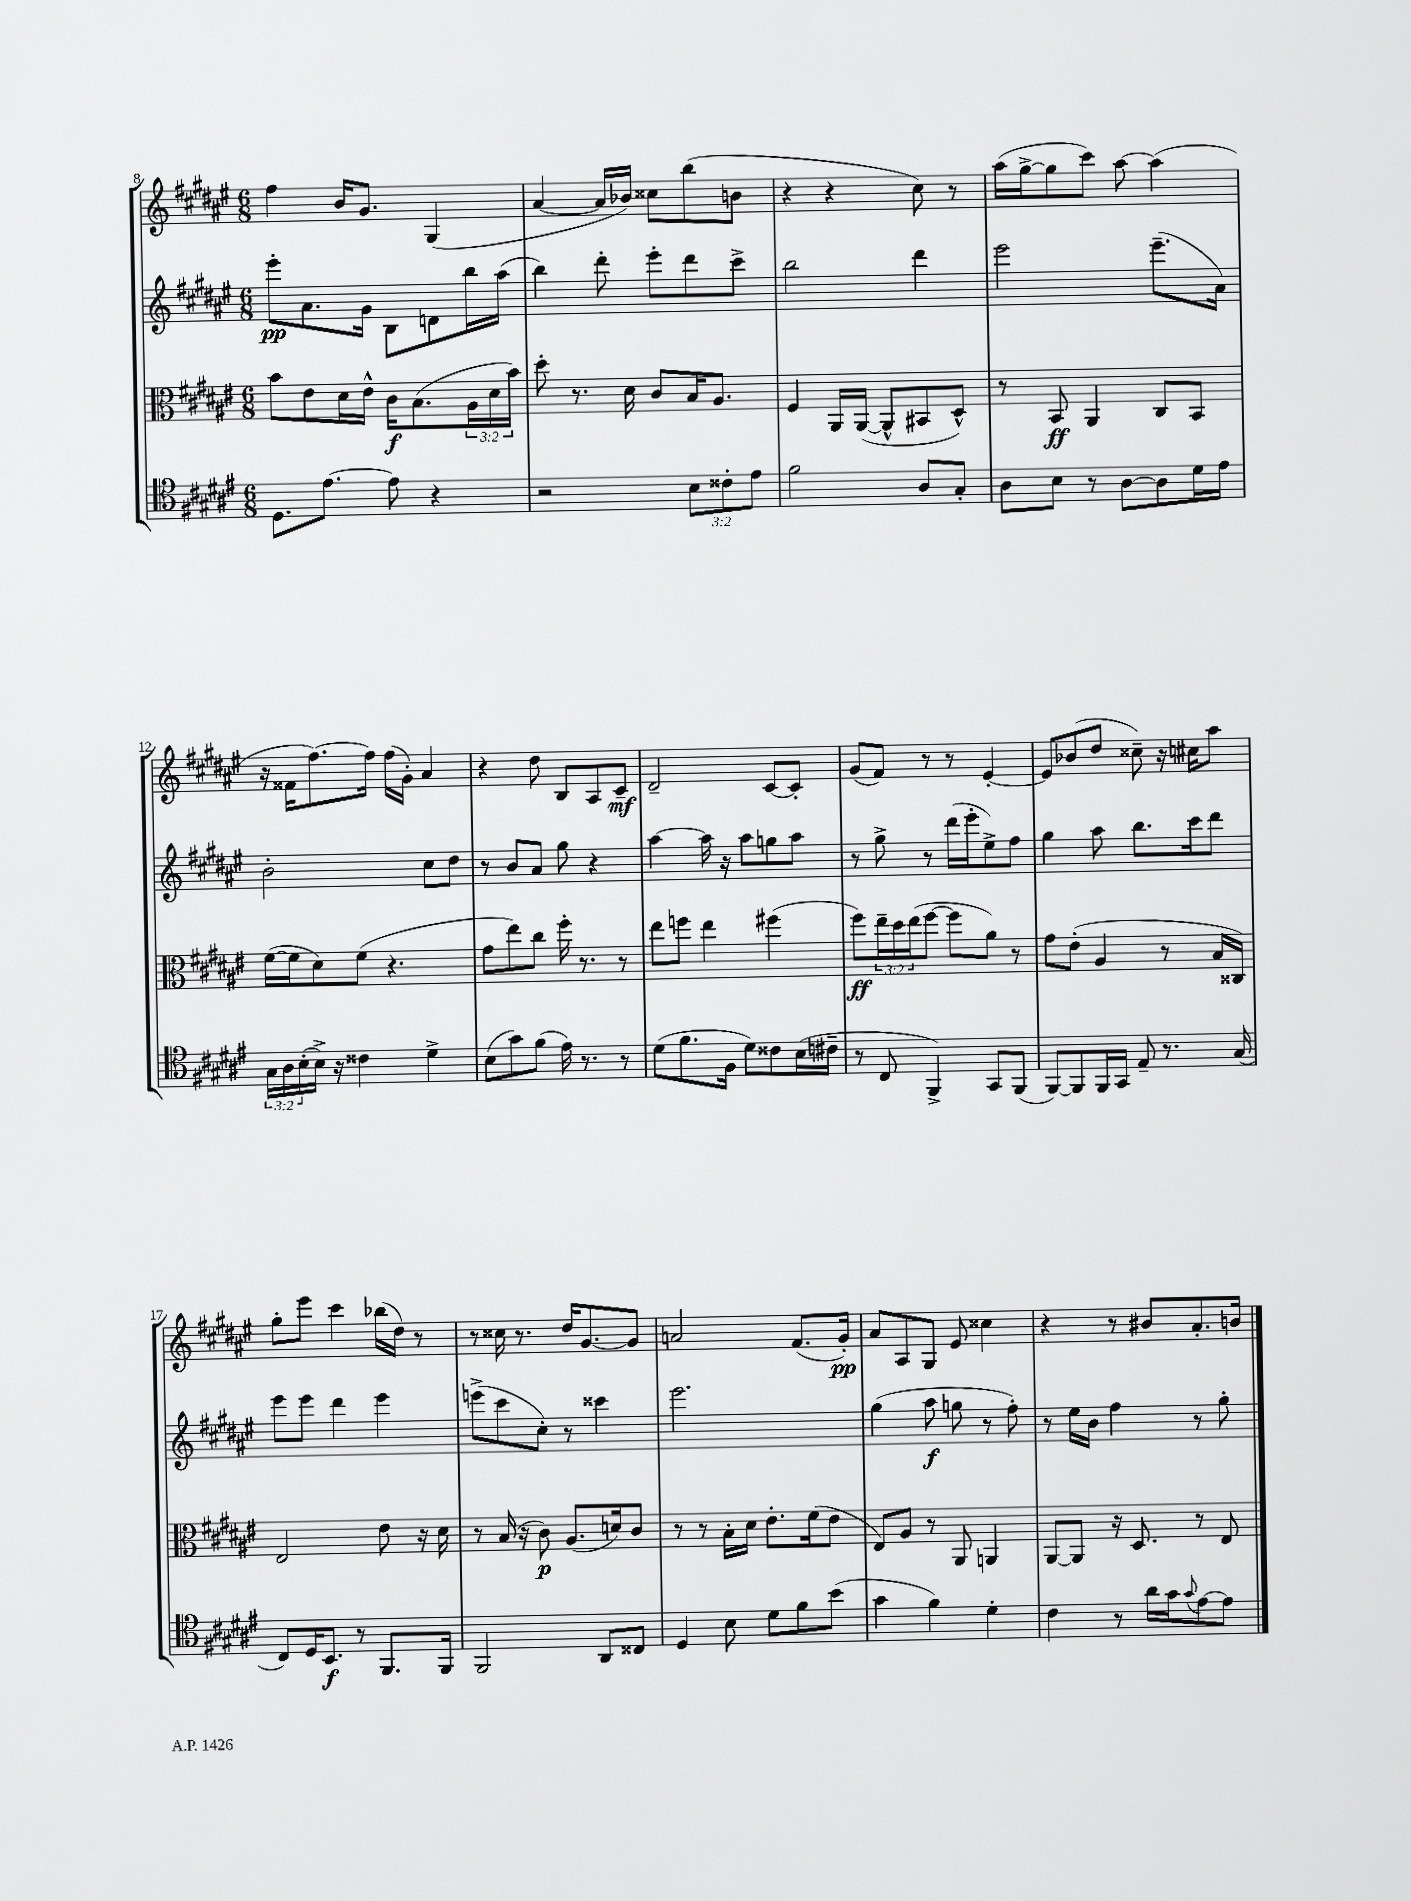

**kern	**dynam	**kern	**dynam	**kern	**dynam	**kern	**dynam
*part4	*part4	*part3	*part3	*part2	*part2	*part1	*part1
*staff4	*staff4	*staff3	*staff3	*staff2	*staff2	*staff1	*staff1
*clefC4	*	*clefC3	*	*clefG2	*	*clefG2	*
*k[f#c#g#d#a#e#]	*	*k[f#c#g#d#a#e#]	*	*k[f#c#g#d#a#e#]	*	*k[f#c#g#d#a#e#]	*
*M6/8	*	*M6/8	*	*M6/8	*	*M6/8	*
=8	=8	=8	=8	=8	=8	=8	=8
8.D#\L	.	8b\L	.	8eee#'\L	pp	4ff#\	.
.	.	8e#\	.	8.a#\	.	.	.
[8.e#\J	.	.	.	.	.	.	.
.	.	16d#\L	.	.	.	16b/KL	.
.	.	16e#^^\JJ	.	16g#\Jk	.	8.g#/J	.
8e#\]	.	16c#\KL	f	8B\L	.	.	.
.	.	(8.B\	.	.	.	.	.
4r	.	.	.	8dn\	.	(4G#/	.
.	.	24A#\L	.	16bb\L	.	.	.
.	.	24d#\	.	.	.	.	.
.	.	.	.	(16aa#\JJ	.	.	.
.	.	24b\JJ)	.	.	.	.	.
=9	=9	=9	=9	=9	=9	=9	=9
2r	.	8dd#'\	.	4bb\)	.	[4a#/	.
.	.	8.r	.	.	.	.	.
.	.	.	.	8ddd#'\	.	16a#/LL]	.
.	.	16d#\	.	.	.	16b-X/JJ)	.
.	.	8c#/L	.	8eee#'\L	.	8cc##X\L	.
12B\L	.	16B/K	.	8ddd#\	.	(8bb\	.
.	.	8.A#/J	.	.	.	.	.
12c##X'\	.	.	.	.	.	.	.
.	.	.	.	8ccc#^\J	.	8bn\J	.
12e#\J	.	.	.	.	.	.	.
=10	=10	=10	=10	=10	=10	=10	=10
2f#\	.	4F#/	.	2bb\	.	4r	.
.	.	16AA#/LL	.	.	.	4r	.
.	.	([16AA#/JJ	.	.	.	.	.
.	.	8AA#^^/L]	.	.	.	.	.
8A#/L	.	8BB#X/	.	4ddd#\	.	8cc#\)	.
8G#'/J	.	8D#^^/J)	.	.	.	8r	.
=11	=11	=11	=11	=11	=11	=11	=11
8A#\L	.	8r	.	2eee#\	.	(16aa#\LL	.
.	.	.	.	.	.	[16gg#^\J	.
8B\J	.	8BB/	ff	.	.	8gg#\]	.
8r	.	4AA#/	.	.	.	8ccc#\J)	.
[8A#\L	.	.	.	.	.	[8aa#\	.
8A#\]	.	8C#/L	.	(8.eee#~\L	.	(4aa#\]	.
16d#\L	.	8BB/J	.	.	.	.	.
16e#\JJ	.	.	.	16a#\Jk)	.	.	.
!!LO:LB:g=z
=12	=12	=12	=12	=12	=12	=12	=12
24G#\LL	.	([16f#\LL	.	2b'\	.	16r	.
24A#\	.	.	.	.	.	.	.
.	.	16f#\J]	.	.	.	16f##X\KL	.
(24B'\	.	.	.	.	.	.	.
16B^\JJ)	.	8d#\)	.	.	.	[8.ff#\)	.
16r	.	.	.	.	.	.	.
4c##X\	.	(8f#\J	.	.	.	.	.
.	.	.	.	.	.	16ff#\Jk]	.
.	.	4.r	.	.	.	(16ff#\LL	.
.	.	.	.	.	.	16g#'\JJ)	.
4d#^\	.	.	.	8cc#\L	.	4a#/	.
.	.	.	.	8dd#\J	.	.	.
=13	=13	=13	=13	=13	=13	=13	=13
(8B\L	.	8g#\L	.	8r	.	4r	.
8g#\)	.	8ee#\)	.	8b/L	.	.	.
(8f#\J	.	8cc#\J	.	8a#/J	.	8dd#\	.
16e#\)	.	16ff#'\	.	8gg#\	.	8B/L	.
8.r	.	8.r	.	.	.	.	.
.	.	.	.	4r	.	8A#/	.
8r	.	8r	.	.	.	8c#~/J	mf
=14	=14	=14	=14	=14	=14	=14	=14
(8d#\L	.	8ee#\L	.	[4aa#\	.	2d#~/	.
8.f#\	.	8ffn\J	.	.	.	.	.
.	.	4ee#\	.	16aa#\]	.	.	.
16F#\Jk	.	.	.	16r	.	.	.
8d#\L)	.	.	.	8aa#\L	.	.	.
8c##X\	.	(4ff#X\	.	8ggn\	.	[8c#/L	.
(16B\L	.	.	.	8aa#\J	.	8c#'/J]	.
16c#X~\JJ	.	.	.	.	.	.	.
=15	=15	=15	=15	=15	=15	=15	=15
8r	.	8ff#\L)	ff	8r	.	(8g#/L	.
8C#/	.	24ee#~\L	.	8gg#^\	.	8f#/J)	.
.	.	24dd#\	.	.	.	.	.
.	.	(24ee#\J	.	.	.	.	.
4FF#^/)	.	[8ff#\J	.	8r	.	8r	.
.	.	8ff#\L]	.	(16ddd#\LL	.	8r	.
.	.	.	.	16eee#'\J	.	.	.
8GG#/L	.	8a#\J)	.	8ee#^\)	.	[4e#'/	.
(8FF#/J	.	8r	.	8ff#\J	.	.	.
=16	=16	=16	=16	=16	=16	=16	=16
[8FF#/L)	.	8g#\L	.	4gg#\	.	8e#/L]	.
8FF#/]	.	(8e#'\J	.	.	.	(8b-X/	.
16FF#/L	.	4A#/	.	8aa#\	.	8dd#/J	.
16GG#/JJ	.	.	.	.	.	.	.
8E#~/	.	.	.	8.bb\L	.	8cc##X~\)	.
8.r	.	8r	.	.	.	16r	.
.	.	.	.	16ccc#\k	.	16cc#X\KL	.
.	.	16B/LL	.	8ddd#\J	.	8aa#\J	.
(16G#/	.	16C##X/JJ)	.	.	.	.	.
!!LO:LB:g=z
=17	=17	=17	=17	=17	=17	=17	=17
8C#/L)	.	2E#/	.	8eee#\L	.	8gg#'\L	.
16D#/K	.	.	.	8eee#\J	.	8eee#\J	.
8.BB/J	f	.	.	.	.	.	.
.	.	.	.	4ddd#\	.	4ccc#\	.
8r	.	.	.	.	.	.	.
8.FF#/L	.	8e#\	.	4eee#\	.	(16bb-X\LL	.
.	.	.	.	.	.	16dd#\JJ)	.
.	.	16r	.	.	.	8r	.
16FF#/Jk	.	16d#\	.	.	.	.	.
=18	=18	=18	=18	=18	=18	=18	=18
2FF#/	.	8r	.	(8eeen^\L	.	8r	.
.	.	(16B/	.	8ccc#\	.	16cc##X\	.
.	.	16r	.	.	.	8.r	.
.	.	8c#\)	p	8cc#'\J)	.	.	.
.	.	(8.A#/L	.	8r	.	16dd#/KL	.
.	.	.	.	.	.	[8.g#/	.
8AA#/L	.	.	.	4ccc##X\	.	.	.
.	.	16dn/k)	.	.	.	.	.
8C##X/J	.	8c#/J	.	.	.	8g#/J]	.
=19	=19	=19	=19	=19	=19	=19	=19
4D#/	.	8r	.	2.eee#\	.	2an/	.
.	.	8r	.	.	.	.	.
8B\	.	16B'\LL	.	.	.	.	.
.	.	16d#\JJ	.	.	.	.	.
8d#\L	.	8.e#'\L	.	.	.	.	.
8f#\	.	.	.	.	.	(8.f#/L	.
.	.	(16f#\k	.	.	.	.	.
(8b\J	.	8e#\J	.	.	.	.	.
.	.	.	.	.	.	16g#'/Jk)	pp
=20	=20	=20	=20	=20	=20	=20	=20
4g#\	.	8E#/L)	.	(4gg#\	.	8a#/L	.
.	.	8A#/J	.	.	.	8A#/	.
4f#\)	.	8r	.	8aa#\	f	8G#/J	.
.	.	8AA#/	.	8ggn\	.	8e#/	.
4d#'\	.	4AAn/	.	8r	.	4cc##X\	.
.	.	.	.	8ff#'\)	.	.	.
=21	=21	=21	=21	=21	=21	=21	=21
4c#\	.	[8AA#/L	.	8r	.	4r	.
.	.	8AA#/J]	.	16ee#\LL	.	.	.
.	.	.	.	16b\JJ	.	.	.
8r	.	16r	.	4ff#\	.	8r	.
.	.	8.D#/	.	.	.	.	.
16a#\LL	.	.	.	.	.	8b#X/L	.
16g#\J	.	.	.	.	.	.	.
8qqg#/	.	.	.	.	.	.	.
[8e#\	.	8r	.	8r	.	8.a#'/	.
8e#\J]	.	8E#/	.	8gg#'\	.	.	.
.	.	.	.	.	.	16bn/Jk	.
==	==	==	==	==	==	==	==
*-	*-	*-	*-	*-	*-	*-	*-
